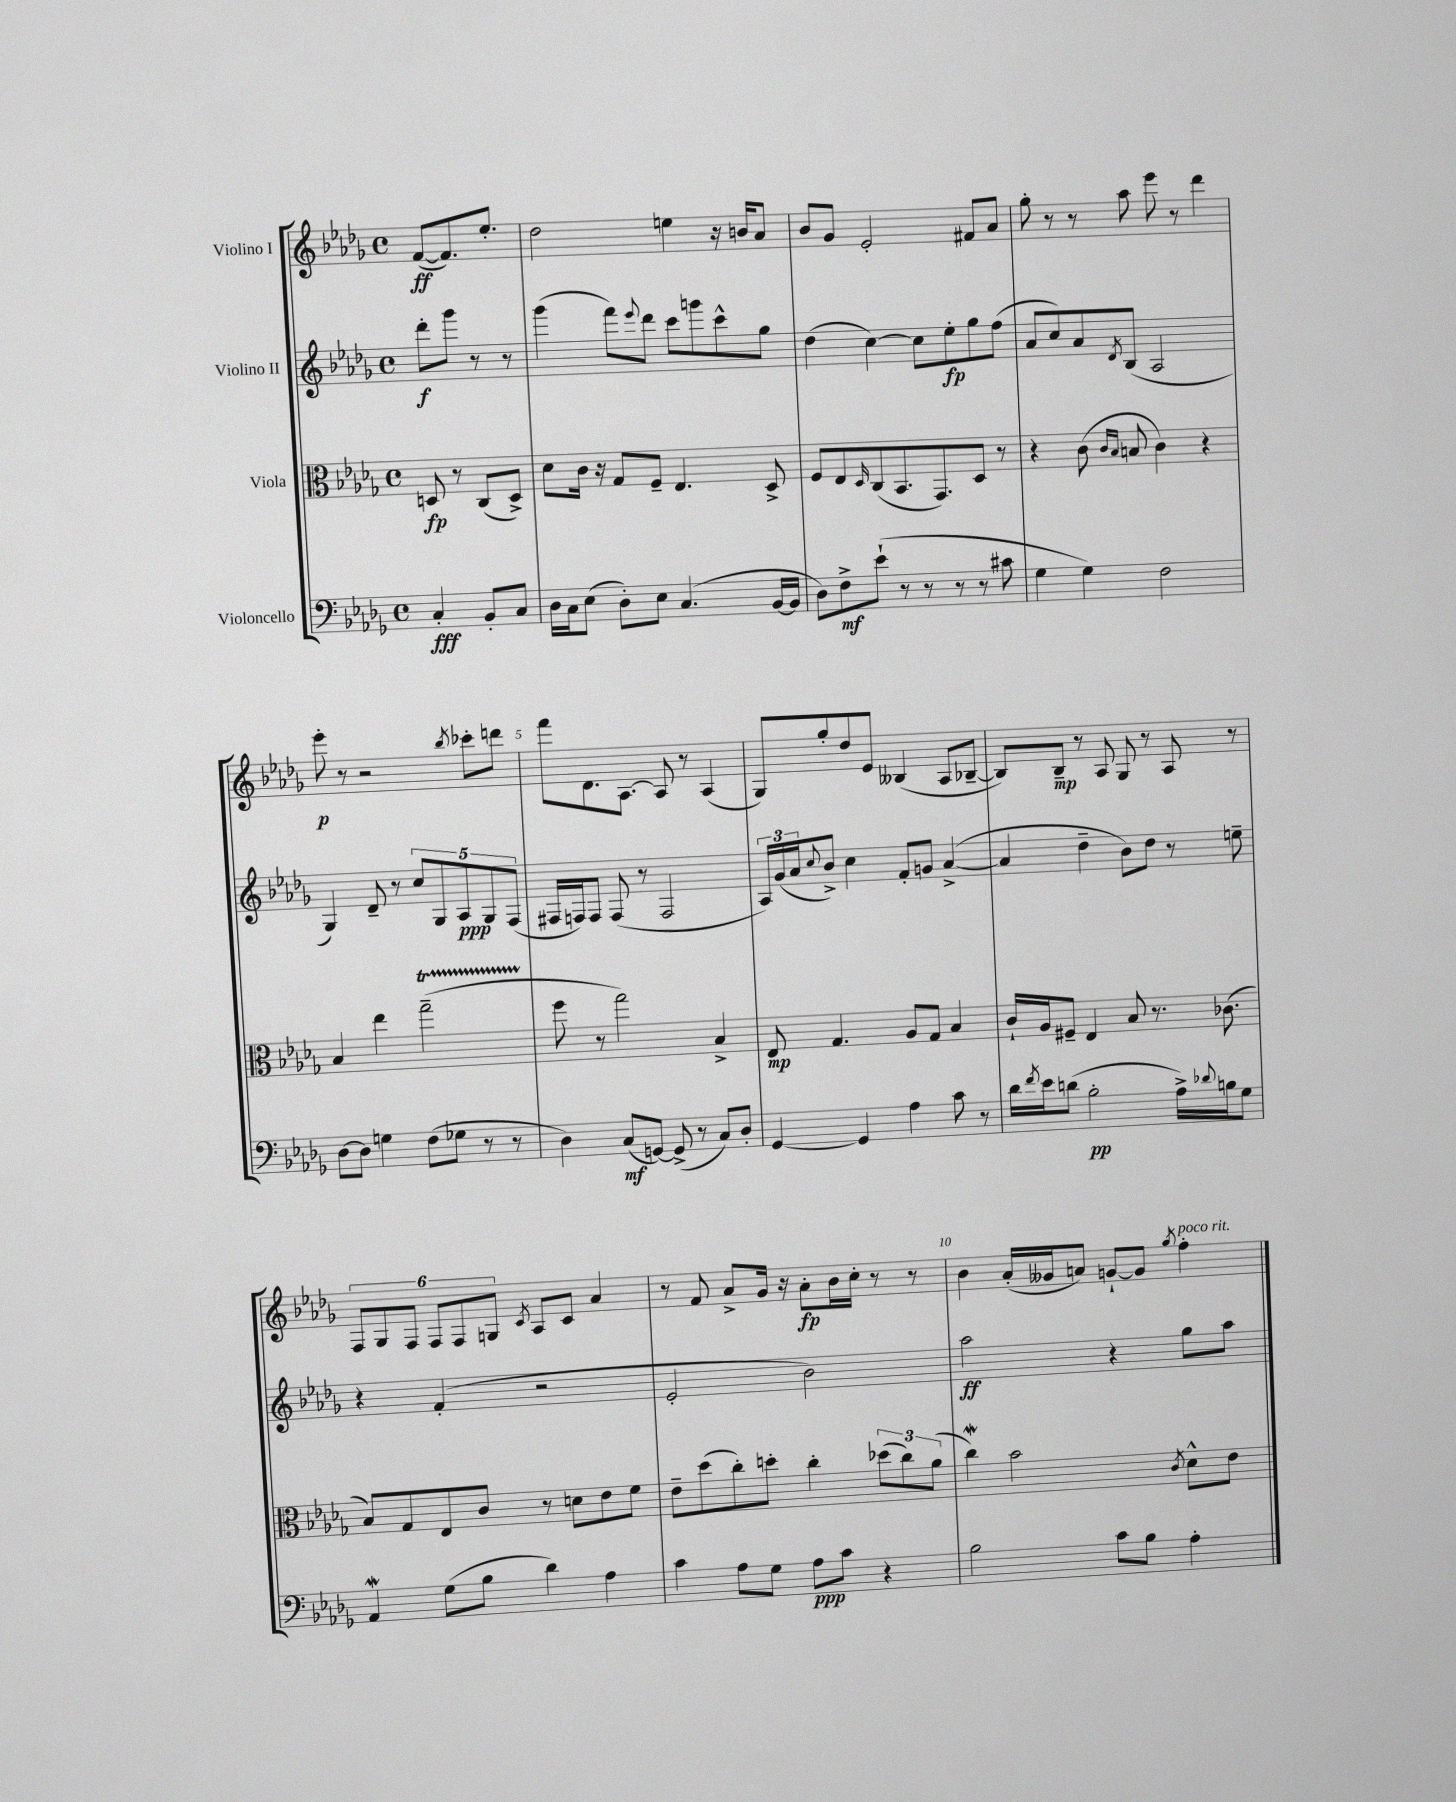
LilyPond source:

<<
\new StaffGroup <<
\new Staff = "s0" \with { instrumentName = "Violino I" } {
    \clef treble \key des \major \defaultTimeSignature \time 4/4 \partial 2
    f'8~\ff( f'8.) ees''8.-. |
    des''2 e''4 r16 b'16 aes'8 |
    bes'8 ges'8 ees'2-. fis'8 aes'8 |
    ges''8-. r8 r8 aes''8 ees'''8 r8 des'''4 |
    ees'''8-.\p r8 r2 \acciaccatura { bes''8 } ces'''8-. d'''8 |
    f'''8 des'8. aes8.~ aes8 r8 aes4( |
    ges8) ges''8-. des''8 ees'8 beses4( aes8 bes8~-- |
    bes8) bes8--\mp r8 aes8 ges8 r8 aes8 r8 |
    \tuplet 6/4 { f8 ges8 f8 f8 f8 g8 } \acciaccatura { c'8 } aes8 c'8 aes'4 |
    r8 f'8 aes'8-> ges'16 r16 aes'8-.\fp bes'16 c''16-. r8 r8 |
    bes'4 aes'16-.( geses'16 a'8) g'8~-! g'8 \acciaccatura { ges''8 } f''4-.^\markup { \italic "poco rit." } \bar "|." |
}
\new Staff = "s1" \with { instrumentName = "Violino II" } {
    \clef treble \key des \major \defaultTimeSignature \time 4/4 \partial 2
    des'''8-.\f ges'''8 r8 r8 |
    ges'''4( f'''8) \appoggiatura { ees'''8 } des'''8 c'''8 g'''8 c'''8-^ ges''8 |
    des''4( c''4~) c''8 ees''8-.\fp ges''8 f''8( |
    aes'8 c''8) aes'8 \acciaccatura { des'8 } bes8( aes2 |
    ges4) des'8-- r8 \tuplet 5/4 { c''8 ges8 aes8\ppp ges8 f8( } |
    fis16 f16) f8 f8( r8 f2 |
    \tuplet 3/2 { aes16) ges'16( aes'16 } \appoggiatura { c''8 } bes'8->) c''4 f'8-. g'8 aes'4~->( |
    aes'4 des''4-- bes'8) des''8 r8 e''8-- |
    r4 f'4-.( r2 |
    ees'2-. bes'2) |
    aes''2\ff r4 ges''8 aes''8 \bar "|." |
}
\new Staff = "s2" \with { instrumentName = "Viola" } {
    \clef alto \key des \major \defaultTimeSignature \time 4/4 \partial 2
    d8\fp r8 c8( d8->) |
    des'8 c'16 r16 ges8 f8-- ees4. des8-> |
    f8 ees8 \grace { des16 } c8( bes,8. ges,8.) des8 r8 |
    r4 c'8( \grace { c'16 bes16 } b8 c'4) r4 |
    bes4 ees''4 ges''2--\startTrillSpan( |
    f''8\stopTrillSpan r8 ges''2) bes4-> |
    ees8\mp ges4. aes8 ges8 bes4 |
    c'16-! aes16 fis8-- ees4 bes8 r8. ces'8.( |
    bes8) ges8 ees8 c'8 r8 d'8 ees'8 f'8 |
    ees'8-- des''8( c''8-.) d''8-. c''4-. \tuplet 3/2 { des''8( c''8) aes'8( } |
    c''4\mordent) bes'2 \acciaccatura { c'8 } des'8-^ ees'8 \bar "|." |
}
\new Staff = "s3" \with { instrumentName = "Violoncello" } {
    \clef bass \key des \major \defaultTimeSignature \time 4/4 \partial 2
    c4-.\fff bes,8-. c8 |
    des16 c16 ees8( des8-.) ees8 c4.( bes,16~ bes,16 |
    des8) f8->\mf ees'8-!( r8 r8 r8 r8 cis'8 |
    ges4 ges4) f2 |
    des8~ des8 g4 f8( ges8 r8 r8 |
    des4) c8\mf( g,8~) g,8->( r8 c8) des8-. |
    ges,4~ ges,4 aes4 c'8 r8 |
    des'16 \acciaccatura { f'8 } ees'16 d'8( bes2-.\pp aes16->) \appoggiatura { des'8 } b16 ges8 |
    aes,4\mordent ges8( bes8 des'4) aes4 |
    c'4 aes8 ges8 aes8\ppp c'8 r4 |
    bes2 c'8 bes8 aes4-. \bar "|." |
}
>>
>>
\layout { \context { \Score \override BarNumber.break-visibility = ##(#f #t #t) barNumberVisibility = #(every-nth-bar-number-visible 5) } }
